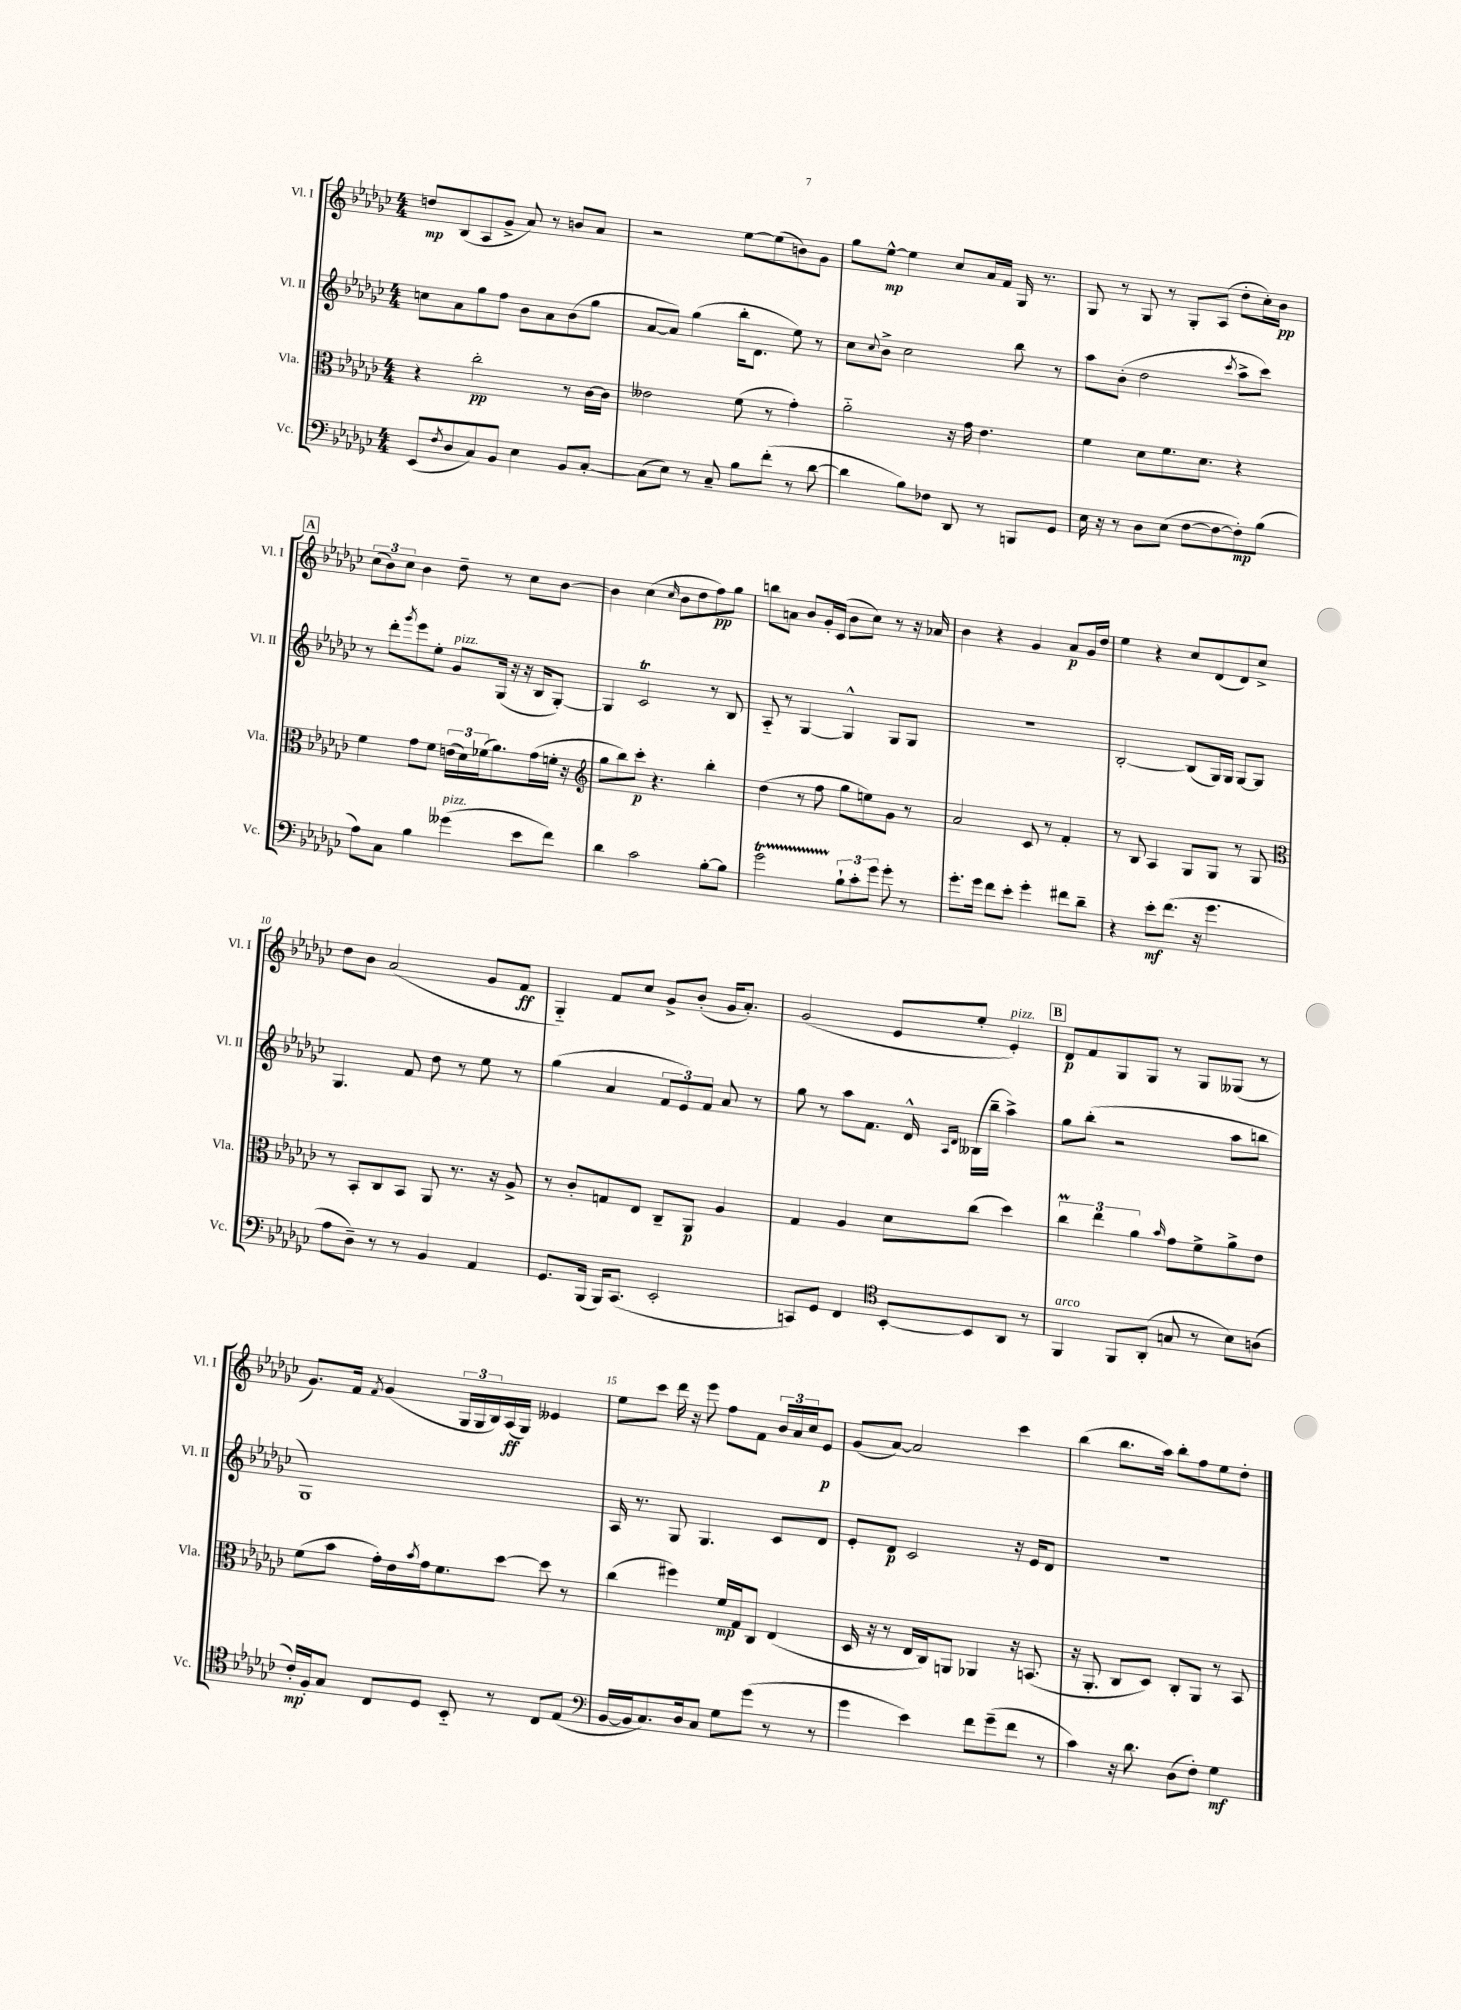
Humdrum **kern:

**kern	**kern	**kern	**kern
*staff4	*staff3	*staff2	*staff1
*clefF4	*clefC3	*clefG2	*clefG2
*k[b-e-a-d-g-c-]	*k[b-e-a-d-g-c-]	*k[b-e-a-d-g-c-]	*k[b-e-a-d-g-c-]
*M4/4	*M4/4	*M4/4	*M4/4
(8EE-/L	4r	8cc\L	8dd/L
8qF/	.	.	.
8D-/	.	8a-\	(8B-/
8C-/)	2cc-'\	8gg-\	8A-/
8BB-/J	.	8ff\J	8g-^/J
4E-\	.	8b-\L	8a-/)
.	.	8a-\	8r
8BB-/L	8r	(8b-\	8b/L
[8C-'/J	[16c-\LL	8gg-\J	8a-/J
.	16c-\]JJ	.	.
=	=	=	=
(8C-\]L	2e--\	[8a-/L	2r
8E-\J)	.	8a-/]J)	.
8r	.	(4gg-\	.
8C-~/	.	.	.
8B-\L	(8f\	16bb-'\LK	[8ee-\L
.	.	8.d-\J	.
(8f'\J	8r	.	(8ee-\]
8r	4g-'\)	8ee-\)	8b\)
[8d-\	.	8r	8g-\J
=	=	=	=
4d-\]	2a-'~\	8cc-\L	8gg-\L
.	.	8qqcc-/	.
.	.	8b-^\J	[8ee-^^\J
8B-\L)	.	2cc-\	4ee-\]
8F-\J	.	.	.
8DD-/	16r	.	8cc-/L
.	16g-\	.	.
8r	4.e-\	.	16a-/L
.	.	.	16f/JJ
8BBB/L	.	8bb-\	16G-/
.	.	.	8.r
8GG-/J	.	8r	.
=	=	=	=
16E-\	4f\	8aa-\L	8G-/
16r	.	.	.
8r	.	(8b-'\J	8r
8D-\L	8d-\L	2dd-\	8G-/
(8E-\J	8.f\	.	8r
[8F\L	.	.	8G-'/L
.	8.d-\J	.	.
8F\_	.	.	(8A-/J
.	.	8qccc-/	.
8F'\])	4r	8aa-^\L	8dd-'\L
(8B-\J	.	8ccc-\J)	16cc-'\L)
.	.	.	16b-\JJ
=	=	=	=
8A-\L)	4f\	8r	(12cc-\L
.	.	.	12b-\)
8C-\J	.	8ddd-'\L	.
.	.	.	12cc-\J
.	.	8qggg-/	.
4B-\	8g-\L	8eee-\	4b-\
.	8f\J	8ee-'\J	.
(4g--\	(24e\LL	8g-/L	8dd-~\
.	24d-\)	.	.
.	(24f-\J	.	.
.	8.a-\)	(16G-/Jk	8r
.	.	16r	.
8e-\L	.	16r	8cc-\L
.	(16g-\L	16B-/LK	.
8f\J)	16f'\JJ	[8G-'/J)	[8b-\J
.	16r	.	.
=	=	=	=
*	*clefG2	*	*
4d-\	8gg-\L	4G-/]	4b-\]
.	8bb-\)	.	.
2c-\	8ccc-'\J	2c-/	(4cc-\
.	4.r	.	.
.	.	.	16qqcc-/
.	.	.	8b-\L
.	.	.	8dd-\
[8B-'\L	4bb-'\	8r	8ff\)
8B-\]J	.	8B-/	8gg-\J
=	=	=	=
2g-\	(4dd-\	8A-'~/	8bb\L
.	.	8r	8a\J
.	8r	[4G-/	8b-/L
.	8ff\	.	16g-'/L
.	.	.	(16c-/JJ
12B-`\L	8gg-\L	4G-^^/]	8b-\L
12c-'\	.	.	.
.	8ee\)	.	8cc-\J)
12g-\J	.	.	.
8g-'\	8g-\J	8G-/L	8r
8r	8r	8G-/J	16r
.	.	.	16a-/
=	=	=	=
8.g-'\L	2a-/	1r	4b-\
16g-\Jk	.	.	.
8f\L	.	.	4r
8e-'\J	.	.	.
4g-'\	8c-/	.	4g-/
.	8r	.	.
8f#\L	4f'/	.	8a-/L
8d-~\J	.	.	16g-/L
.	.	.	16dd-/JJ
=	=	=	=
4r	8r	[2B-'/	4ee-\
.	8B-/	.	.
8e-'\L	4A-/	.	4r
(8.f\J	.	.	.
.	8G-/L	(8B-/]L	8cc-/L
16r	.	.	.
4.g-\	8G-/J	16G-/L)	(8d-/
.	.	16G-/JJ	.
.	8r	[8G-/L	8d-/)
.	8G-/	8G-/]J	8cc-^/J
=	=	=	=
*	*clefC3	*	*
8A-\L	8r	4.G-/	8dd-\L
8D-~\J)	8BB-'/L	.	8b-\J
8r	8C-/	.	(2a-/
8r	8BB-/J	8f/	.
4BB-/	8AA-/	8dd-\	.
.	8.r	8r	.
4AA-/	.	8ee-\	8g-/L
.	16r	.	.
.	8A-^/	8r	8f/J
=	=	=	=
8.GG-/L	8r	(4gg-\	4G-'~/)
.	8c-'/L	.	.
(16BBB-/Jk	.	.	.
16BBB-/LK)	8G/	4a-/	8f/L
(8.CC-/J	.	.	.
.	8E-/J	.	8cc-/J
2EE-'/	8C-~/L	12f/L	8g-^/L
.	.	12e-/)	.
.	8AA-/J	.	(8b-'/J
.	.	12f/J	.
.	4A-/	8a-/	16g-/LK
.	.	.	8.a-'/J)
.	.	8r	.
=	=	=	=
8CC/L)	4G-/	8gg-\	(2g-/
8GG-/J	.	8r	.
4FF/	4A-/	8aa-\L	.
.	.	8.f\J	.
*clefC4	*	*	*
[8BB-'/L	8d-\L	.	8e-/L
.	.	16d-^^/	.
.	.	16qqA-/LL	.
.	.	16qqd-/JJ	.
8BB-/]	(8cc-\J	(16B--\LL	8ee-'/J
.	.	16bb-~\JJ	.
8AA-/J	4dd-\)	4aa-^\)	4e-'/)
8r	.	.	.
=	=	=	=
4FF/	6cc-\	8gg-\L	8d-/L
.	.	(8bb-'\J	8f/
.	6ee-\	.	.
8FF/L	.	2r	8G-/
.	6a-\	.	.
(8AA-'/J	.	.	8G-/J
.	16qqb-/	.	.
8G/	8g-\L	.	8r
8r	8f^\	.	8G-/L
8B-\L)	8a-^\	8aa-\L	(8G--/J
(8A\J	8e-\J	8bb\J	8r
=	=	=	=
16c-'/LL)	(8f\L	1G-)	8.g-/L)
16F'/J	.	.	.
8G-/J	8b-\J	.	.
.	.	.	16f/Jk
.	.	.	8qf/
8C-/L	16g-'\LL)	.	(4g-/
.	16e-\	.	.
.	8qb-/	.	.
8D-/J	16g-\J	.	.
.	8.f\	.	.
8BB-'~/	.	.	24G-/LL
.	.	.	24G-/
.	.	.	24B-/)
8r	[8dd-\J	.	(16A-/
.	.	.	16G-/JJ)
8C-/L	8dd-\]	.	4e--/
(8E-/J	8r	.	.
=	=	=	=
*clefF4	*	*	*
[16BB-/LL	(4cc-\	16A-/	8ee-\L
16BB-/]J	.	8.r	.
8.C-/)	.	.	8ccc-\J
.	4ff#\)	8G-/	16ddd-\
16D-/k	.	.	16r
8C-/J	.	4.G-/	8eee-\
8G-\L	16f/LL	.	8ff\L
.	16G-/J	.	.
(8g-\J	8C-/J	.	8f\J
8r	(4E-/	8c-/L	24b-/LL
.	.	.	24a-/
.	.	.	24cc-/J
8r	.	8d-/J	8e-/J
=	=	=	=
4g-\	16D-/	8e-'/L	(8g-/L
.	16r	.	.
.	8r	8d-/J	[8a-/J)
4e-\)	16E-/LL	2c-/	2a-/]
.	16C-/J)	.	.
.	8AA/J	.	.
8f\L	4AA-/	.	.
(8g-~\	.	.	.
8f\J	16r	16r	4ccc-\
.	(8.BB/	16e-/LK	.
8r	.	8d-/J	.
=	=	=	=
4c-\)	16r	1r	(4bb-\
.	8.AA-'/	.	.
16r	8C-/L	.	8.bb-\L
8.d-\	.	.	.
.	8D-/J)	.	.
.	.	.	16aa-\Jk)
(8D-\L	8C-'/L	.	8bb-'\L
8F'\J)	8AA-/J	.	8ff\
4G-\	8r	.	8ee-\
.	8BB-/	.	8dd-'\J
==	==	==	==
*-	*-	*-	*-
